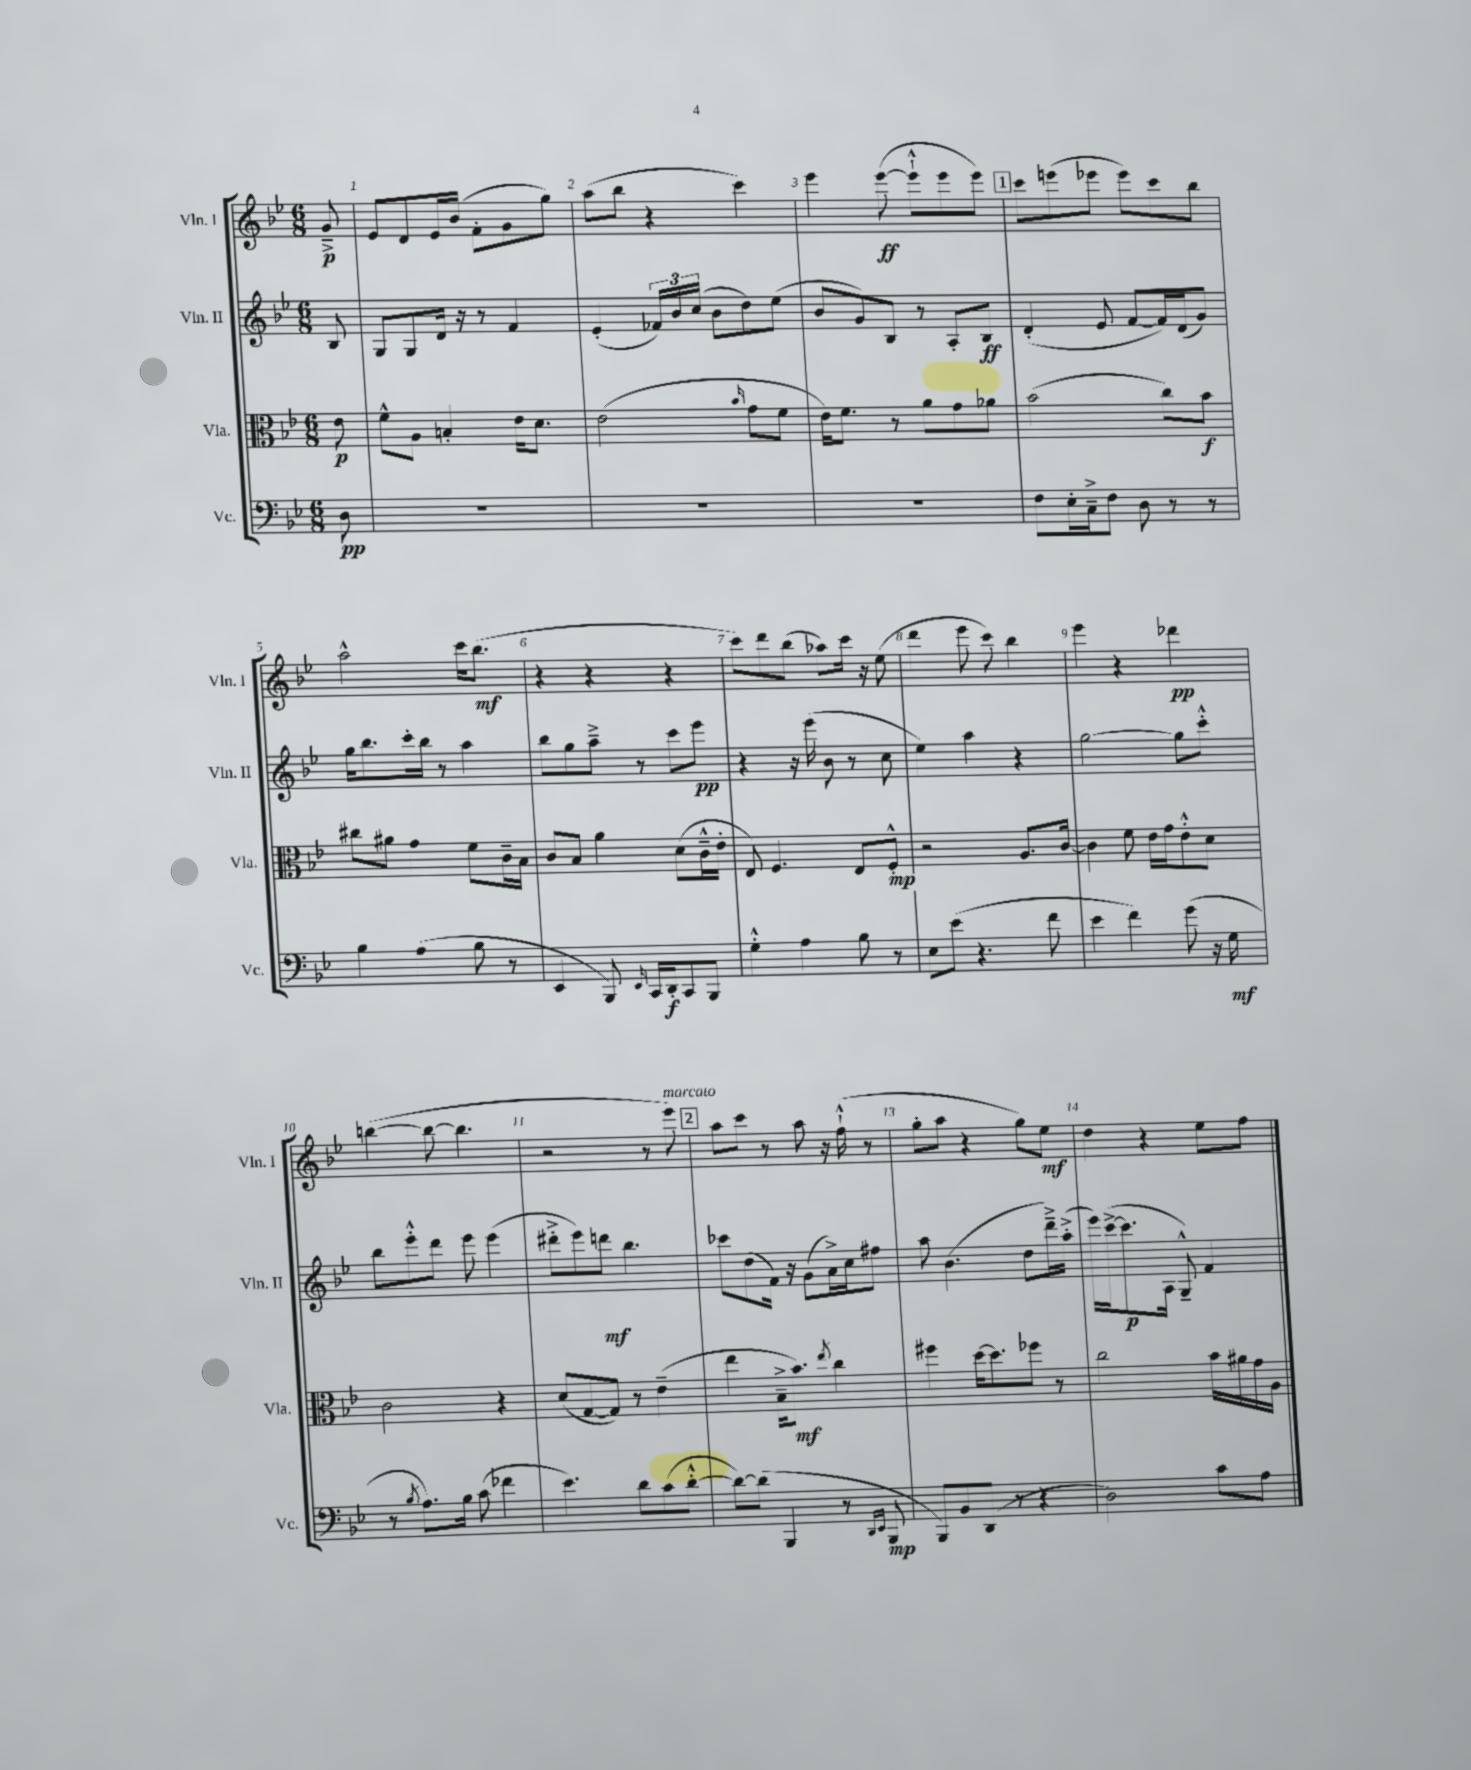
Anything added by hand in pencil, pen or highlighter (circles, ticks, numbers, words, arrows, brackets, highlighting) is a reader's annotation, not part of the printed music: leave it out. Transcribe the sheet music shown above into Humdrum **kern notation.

**kern	**kern	**kern	**kern
*staff4	*staff3	*staff2	*staff1
*clefF4	*clefC3	*clefG2	*clefG2
*k[b-e-]	*k[b-e-]	*k[b-e-]	*k[b-e-]
*M6/8	*M6/8	*M6/8	*M6/8
8D	8e-	8B-	8g~^
=	=	=	=
2.r	8f^^	8G	8e-
.	8A	8G	8d
.	4B'	16d	16e-
.	.	16r	(16b-
.	.	8r	8f'
.	16e-	4f	8g
.	8.d	.	.
.	.	.	8gg)
=	=	=	=
2.r	(2e-	(4e-'	(8aa
.	.	.	8bb-
.	.	24f-)	4r
.	.	24b-	.
.	.	(24cc	.
.	.	8b-	.
.	16qqb-	.	.
.	8g	8dd)	4ccc)
.	8f	(8ee-	.
=	=	=	=
2.r	16e-)	8b-	4eee-
.	8.f	.	.
.	.	8g)	.
.	8r	8B-	([8eee-
.	8a	8r	8eee-`^^]
.	8g	8A'	8eee-
.	8a-	8B-	8eee-)
=	=	=	=
8F	(2b-	(4d'	8ccc
16E-'	.	.	(8eee
16C~^	.	.	.
8F	.	8e-	8eee-
8D	.	[8f	8eee-)
8r	8cc)	16f])	8ccc
.	.	(16d	.
8r	8b-	8g)	8bb-
=	=	=	=
4B-	8cc#	16gg	2aa^^
.	.	8.bb-	.
.	8a#	.	.
(4A	4g	16ccc'	.
.	.	16bb-	.
.	.	8r	.
8B-	8f	4aa	16ccc
.	.	.	(8.bb-
8r	16c~	.	.
.	16B-	.	.
=	=	=	=
4EE-	8c	8bb-	4r
.	8B-	8gg	.
8BBB-)	4a	8aa~^	4r
16qqEE-	.	.	.
16CC	.	8r	.
16DD'	.	.	.
8CC	(8d	8ccc	4r
8BBB-	16c~^^	8eee-	.
.	16e-'	.	.
=	=	=	=
4G'^^	8E-)	4r	8ccc)
.	4.F	.	8ddd
4A	.	16r	(8bb-
.	.	(16eee-	.
.	.	8b-	8aa-)
8B-	8E-	8r	16ccc
.	.	.	16r
8r	8F'^^	8cc	(8ee-
=	=	=	=
8E-	2r	4ee-)	4ddd
(8e-	.	.	.
4.r	.	4aa	8eee-
.	.	.	8ccc)
.	8.A	4r	4bb-
8f	.	.	.
.	[16c	.	.
=	=	=	=
4e-	4c]	[2gg	4eee-
4f)	8f	.	4r
.	16e-	.	.
.	16g	.	.
(8g	8e-'^^	8gg]	4ddd-
16r	8d	8ccc'^^	.
16G	.	.	.
=	=	=	=
8r	2c	8bb-	([4bb
8qB-	.	.	.
8.A)	.	8eee-'^^	.
.	.	8ddd	8bb_
16B-	.	.	.
(8c	.	8eee-	4.bb]
4f-	4r	(4eee-	.
=	=	=	=
4.e-)	(8d	8ddd#'^	2r
.	[8G	8eee-)	.
.	8G])	8ddd	.
8d	8r	4.bb-	.
(8c	(4e-~	.	8r
[8d'^^	.	.	8eee-)
=	=	=	=
8d_)	4ee-	8ccc-	8aa
(8d]	.	(8dd	8ccc
4BBB-	16B-~^	16f)	8r
.	8.b-)	16r	.
.	.	(8g	8aa
.	8qee-	.	.
8r	4cc	16a^)	16r
.	.	16cc	(16ff`^^
16qqDD	.	.	.
16qqEE-	.	.	.
8BBB-	.	8ff#	8r
=	=	=	=
8BBB-)	4ff#	8aa	8gg'
8BB-	.	(4.b-	8aa
(8DD	[16dd	.	4r
.	8.dd]	.	.
8r	.	.	.
4r	8ff-	8dd	8gg)
.	8r	16ddd~^)	8ee-
.	.	(16aa'^	.
=	=	=	=
2D)	2cc	16eee-)	4dd
.	.	([16ccc^	.
.	.	8.ccc]	.
.	.	.	4r
.	.	16A	.
.	.	8G~^^)	.
8c	16b-	4f	8ee-
.	16a#	.	.
8A	16g	.	8ff
.	16A	.	.
==	==	==	==
*-	*-	*-	*-
